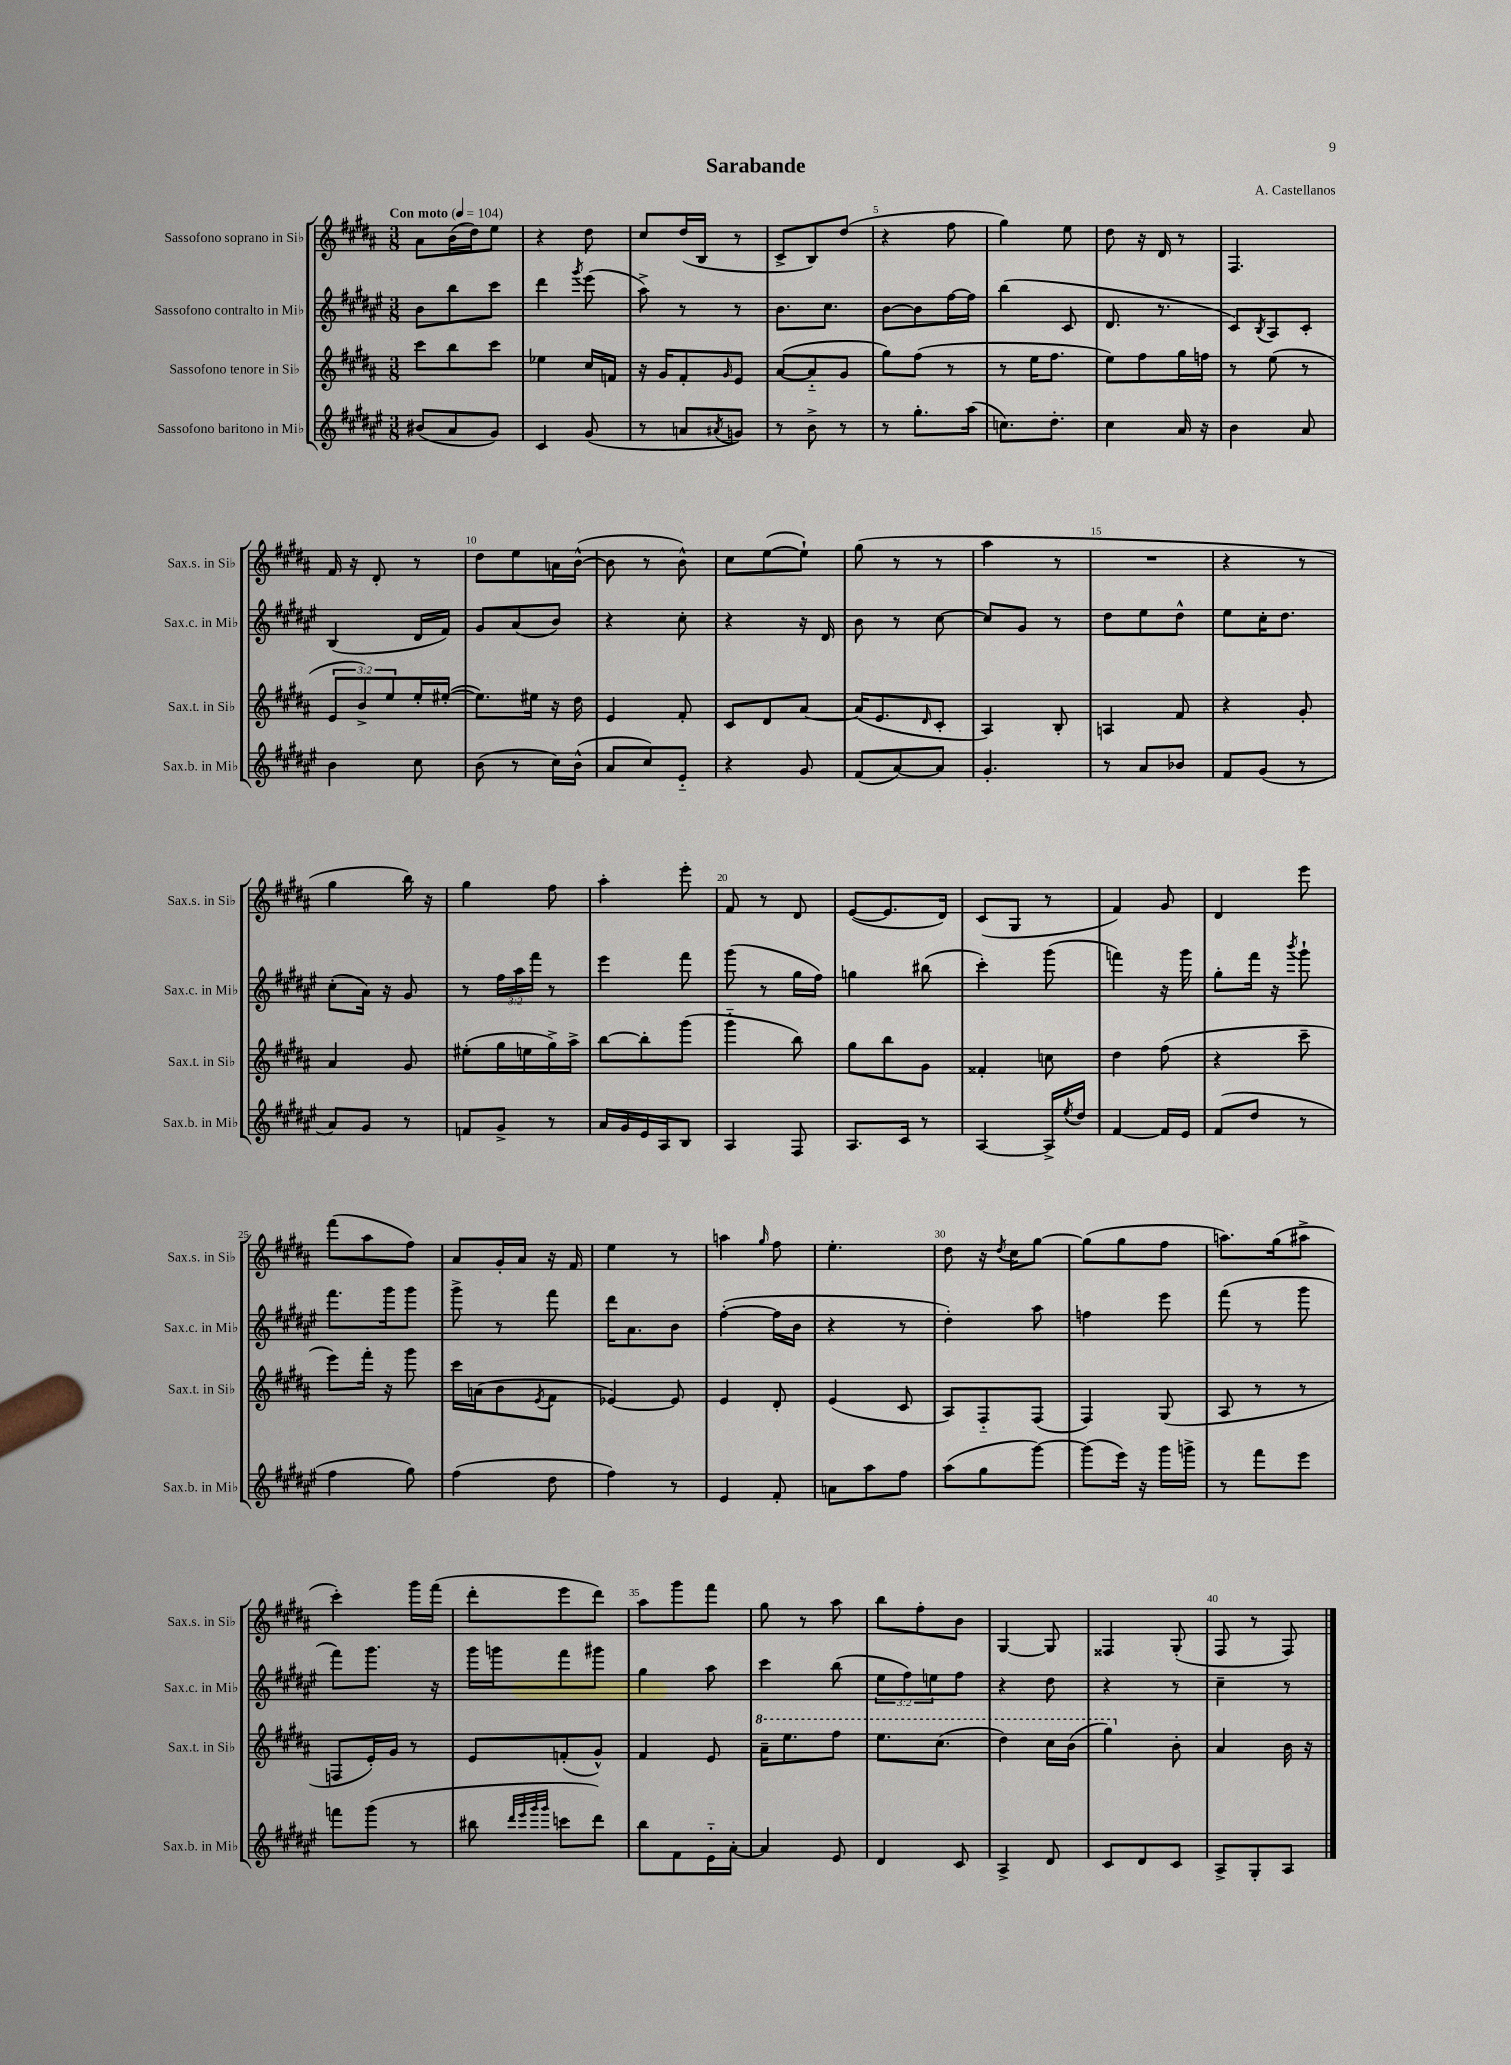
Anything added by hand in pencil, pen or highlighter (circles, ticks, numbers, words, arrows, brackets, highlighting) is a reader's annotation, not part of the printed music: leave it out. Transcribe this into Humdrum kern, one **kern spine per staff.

**kern	**kern	**kern	**kern
*staff4	*staff3	*staff2	*staff1
*clefG2	*clefG2	*clefG2	*clefG2
*k[f#c#g#d#a#e#]	*k[f#c#g#d#a#]	*k[f#c#g#d#a#e#]	*k[f#c#g#d#a#]
*M3/8	*M3/8	*M3/8	*M3/8
*MM104	*MM104	*MM104	*MM104
(8b#	8ccc#	8b	8a#
8a#	8bb	8bb	(16b
.	.	.	16dd#)
8g#)	8ccc#	8ccc#	8ee
=	=	=	=
4c#	4ee-	4ddd#	4r
.	.	8qggg#	.
(8g#	16cc#	(8eee#	8dd#
.	16f	.	.
=	=	=	=
8r	16r	8aa#^)	8cc#
.	16g#	.	.
8a	8f#'	8r	(16dd#
.	.	.	16B
8qa#	16qqg#	.	.
8g)	8e	8r	8r
=	=	=	=
8r	([8a#	8.b	8c#^
8b^	8a#'~]	.	8B)
.	.	8.cc#	.
8r	8g#	.	(8dd#
=	=	=	=
8r	8gg#)	[8b	4r
8.gg#'	(8ff#	8b]	.
.	8r	[16ff#	8ff#
(16aa#	.	16ff#]	.
=	=	=	=
8.cc)	8r	(4bb	4gg#)
.	16ee	.	.
8.dd#'	8.ff#	.	.
.	.	8c#	8ee
=	=	=	=
4cc#	8ee)	8.d#	8dd#
.	8ff#	.	16r
.	.	8.r	16d#
16a#	16gg#	.	8r
16r	16ff	.	.
=	=	=	=
4b	8r	8c#)	4.F#
.	.	8qB	.
.	(8ee	8A#	.
8a#	8r	8c#'	.
=	=	=	=
4b	12e	(4B	16f#
.	.	.	16r
.	12b^)	.	.
.	.	.	8d#'
.	12ee	.	.
8cc#	16ee'	16d#	8r
.	([16ee#'	16f#)	.
=	=	=	=
(8b	8.ee#])	8g#	8dd#
8r	.	(8a#	8ee
.	16ee#	.	.
16cc#)	16r	8b)	16a
(16b^^	16dd#	.	([16b^^
=	=	=	=
8a#	4e	4r	8b]
8cc#)	.	.	8r
8e#'~	8f#'	8cc#'	8b^^)
=	=	=	=
4r	8c#	4r	8cc#
.	8d#	.	([8ee
8g#	[8a#	16r	8ee`])
.	.	16d#	.
=	=	=	=
(8f#	(16a#]	8b	(8gg#
.	8.e	.	.
[8a#)	.	8r	8r
.	16qqd#	.	.
8a#]	8c#'	[8cc#	8r
=	=	=	=
4.g#'	4A#)	8cc#]	4aa#
.	.	8g#	.
.	8B'	8r	8r
=	=	=	=
8r	4A	8dd#	4.r
8a#	.	8ee#	.
8b-	8f#	8dd#^^	.
=	=	=	=
8f#	4r	8ee#	4r
(8g#	.	16cc#'	.
.	.	8.dd#	.
8r	8g#'	.	8r
=	=	=	=
8a#)	4a#	(8cc#'	4gg#
8g#	.	16a#)	.
.	.	16r	.
8r	8g#	8g#	16bb)
.	.	.	16r
=	=	=	=
8f	(8ee#'	8r	4gg#
8g#^	16gg#	24ff#	.
.	.	24aa#	.
.	16ee	.	.
.	.	24fff#	.
8r	16gg#^)	8r	8ff#
.	16aa#^	.	.
=	=	=	=
16a#	[8bb	4eee#	4aa#'
16g#	.	.	.
16e#	8bb']	.	.
16A#	.	.	.
8B	(8ggg#	8fff#	8eee'
=	=	=	=
4A#	4ggg#'~	(8ggg#	8f#
.	.	8r	8r
8F#	8bb)	16gg#	8d#
.	.	16ff#)	.
=	=	=	=
8.A#	8gg#	4gg	([8e
.	8bb	.	8.e]
16c#	.	.	.
8r	8g#	(8bb#	.
.	.	.	16d#)
=	=	=	=
[4A#	4f##'	4ccc#')	(8c#
.	.	.	8G#
16A#^]	8cc	(8ggg#	8r
8qee#	.	.	.
16dd#	.	.	.
=	=	=	=
[4f#	4dd#	4fff)	4f#)
16f#]	(8ff#	16r	8g#
16e#	.	16ggg#	.
=	=	=	=
(8f#	4r	8gg#'	4d#
8dd#	.	16fff#	.
.	.	16r	.
.	.	8qbbb	.
8r	8ccc#~	8ggg#`	8eee
=	=	=	=
4ff#	8eee)	8.fff#	(8fff#
.	16fff#'	.	8aa#
.	16r	16ggg#	.
8gg#)	8ggg#	8ggg#	8ff#)
=	=	=	=
(4ff#	16ccc#	8ggg#^	8a#
.	(16a	.	.
.	8b	8r	16g#'
.	.	.	16a#
.	8qe	.	.
8dd#	8f#	8fff#	16r
.	.	.	16f#
=	=	=	=
4ff#)	[4e-)	16ddd#	4ee
.	.	8.a#	.
8r	8e-]	8b	8r
=	=	=	=
4e#	4e	([4ff#'	4aa
.	.	.	16qqgg#
8f#'	8d#'	16ff#]	8ff#
.	.	16b	.
=	=	=	=
8a	(4e	4r	4.ee'
8aa#	.	.	.
8ff#	8c#	8r	.
=	=	=	=
(8aa#	8A#)	4dd#')	8dd#
8gg#	8F#'~	.	16r
.	.	.	8qdd#
.	.	.	16cc#
[8ggg#)	(8F#	8aa#	[8gg#
=	=	=	=
(8ggg#]	4F#)	4ff	(8gg#]
16eee#)	.	.	8gg#
16r	.	.	.
16ggg#	(8G#	8eee#	8ff#
16ggg^	.	.	.
=	=	=	=
8r	8A#	(8fff#	8.aa)
8fff#	8r	8r	.
.	.	.	(16gg#
8eee#	8r	8ggg#	8aa#^
=	=	=	=
8fff	8F	8fff#)	4ccc#')
(8ggg#	16e')	8.ggg#	.
.	16g#	.	.
8r	8r	.	16ggg#
.	.	16r	(16fff#
=	=	=	=
8bb#	8e	16ggg#	8ddd#'
.	.	16ggg	.
32qqddd#	.	.	.
32qqeee#	.	.	.
32qqggg#	.	.	.
32qqggg#	.	.	.
8ccc	(8f'	8fff#	8eee
8ddd#)	8g#^^)	8ggg#	8ddd#)
=	=	=	=
8bb	4f#	4gg#	8aa#
8f#	.	.	8ggg#
16e#'~	8e	8aa#	8fff#
[16a#'	.	.	.
=	=	=	=
4a#]	16aa#~	4ccc#	8gg#
.	8.eee	.	.
.	.	.	8r
8e#	8fff#	(8bb	8aa#
=	=	=	=
4d#	8.eee	12ee#	8bb
.	.	12ff#)	.
.	.	.	8ff#'
.	.	12ee	.
.	(8.ccc#	.	.
8c#	.	8ff#	8b
=	=	=	=
4A#^	4ddd#)	4r	[4G#
8d#	16ccc#	8dd#	8G#]
.	(16bb	.	.
=	=	=	=
8c#	4ggg#)	4r	4F##
8d#	.	.	.
8c#	8b'	8r	(8G#'
=	=	=	=
8A#^	4a#	4cc#~	8F#
8G#'	.	.	8r
8A#	16b	8r	8F#)
.	16r	.	.
==	==	==	==
*-	*-	*-	*-
